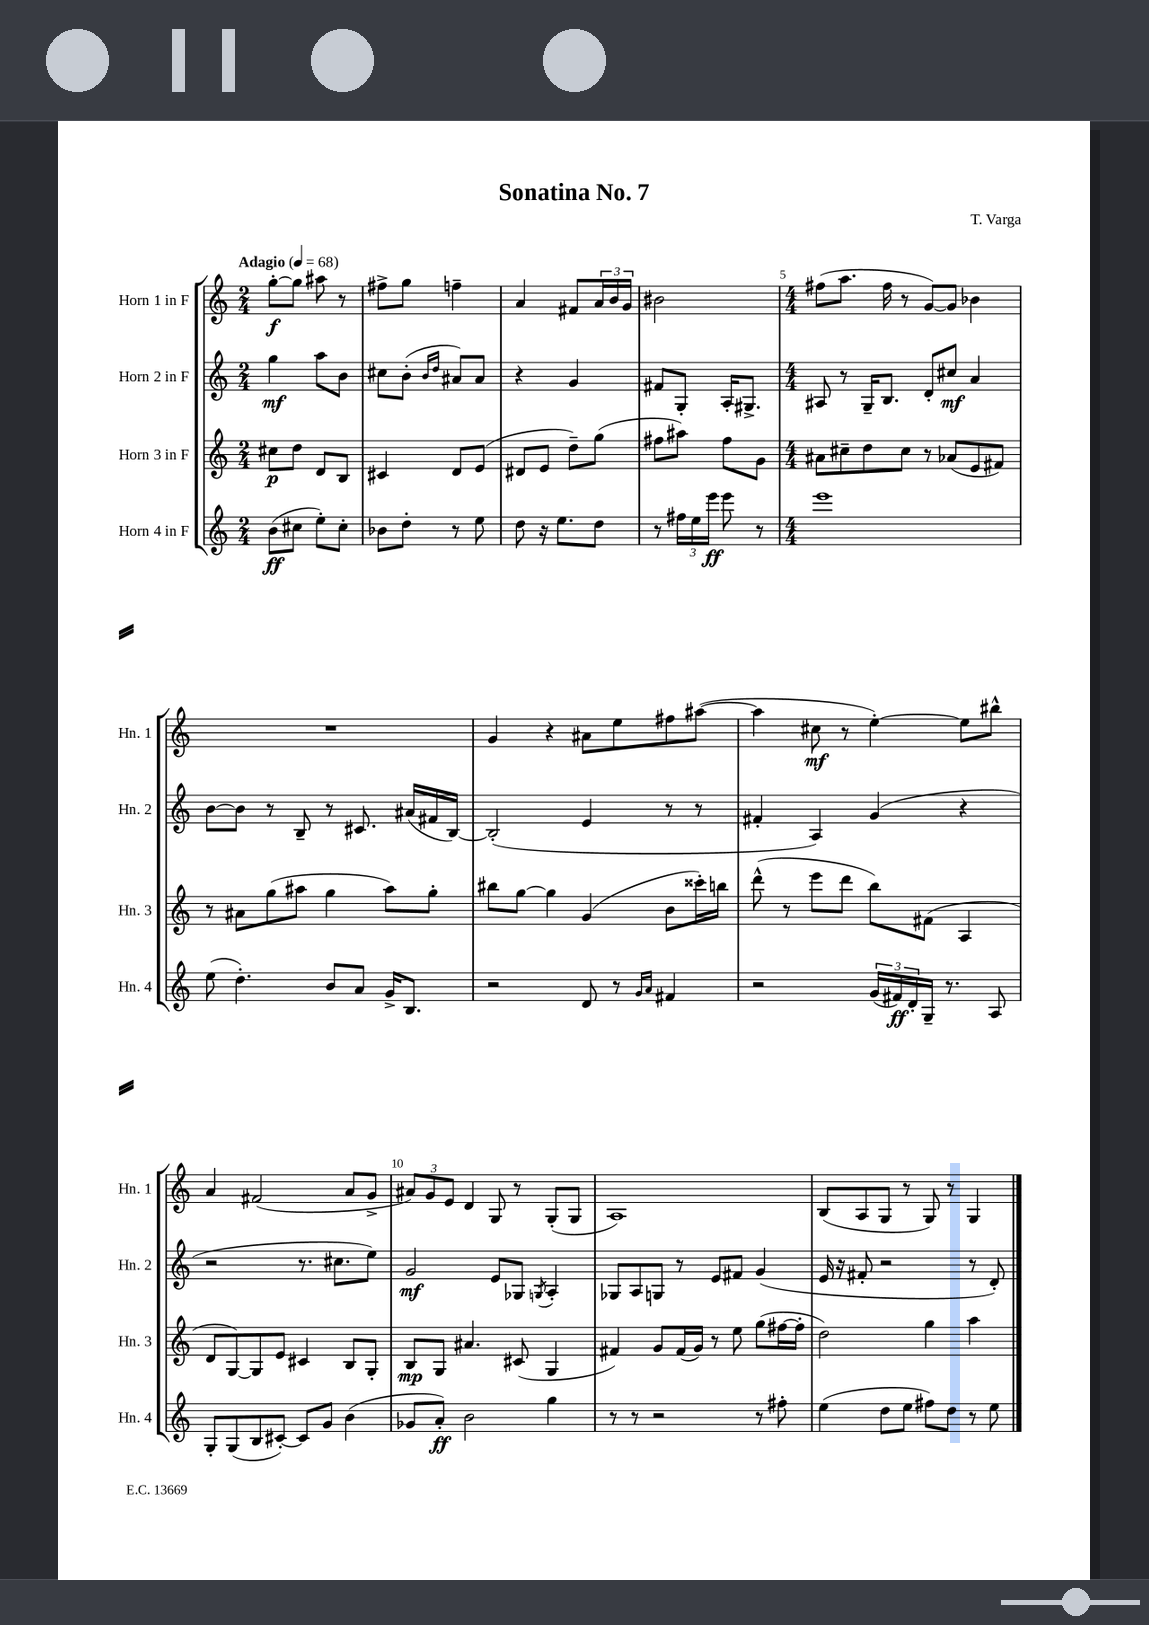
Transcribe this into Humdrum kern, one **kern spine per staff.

**kern	**kern	**kern	**kern
*staff4	*staff3	*staff2	*staff1
*clefG2	*clefG2	*clefG2	*clefG2
*k[]	*k[]	*k[]	*k[]
*M2/4	*M2/4	*M2/4	*M2/4
*MM68	*MM68	*MM68	*MM68
(8b	8cc#	4gg	[8gg'
8cc#	8dd	.	8gg]
8ee')	8d	8aa	8aa#
8cc#'	8B	8b	8r
=	=	=	=
8b-	4c#	8cc#	8ff#^
8dd'	.	(8b'	8gg
.	.	16qqb	.
.	.	16qqdd	.
8r	8d	8a#)	4ff~
8ee	(8e	8a#	.
=	=	=	=
8dd	8d#	4r	4a
16r	8e	.	.
8.ee	.	.	.
.	8dd~)	4g	8f#
8dd	(8gg	.	24a
.	.	.	24b
.	.	.	24g
=	=	=	=
8r	8ff#	8f#	2b#
24ff#	8aa#)	8G'	.
24ee	.	.	.
24eee	.	.	.
8eee	8ff#	16A'	.
.	.	8.G#^	.
8r	8g	.	.
=	=	=	=
*M4/4	*M4/4	*M4/4	*M4/4
1eee	8a#	8A#	(8ff#
.	8cc#~	8r	8.aa
.	8dd	16G~	.
.	.	8.B	16ff#
.	8cc#	.	8r
.	8r	8d'	[8g)
.	(8a-	8cc#	8g]
.	8e	4a	4b-
.	8f#)	.	.
=	=	=	=
(8ee	8r	[8b	1r
4.dd')	8a#	8b]	.
.	(8gg	8r	.
.	8aa#	8B~	.
8b	4gg	8r	.
8a	.	8.c#	.
16g^	8aa#)	.	.
8.B	.	(16a#	.
.	8gg'	16f#	.
.	.	[16B)	.
=	=	=	=
2r	8bb#	(2B']	4g
.	[8gg	.	.
.	4gg]	.	4r
8d	(4g	4e	8a#
8r	.	.	8ee
16qqg	.	.	.
16qqa	.	.	.
4f#	8b	8r	8ff#
.	16ccc##')	8r	([8aa#
.	16bb	.	.
=	=	=	=
2r	(8ddd^^	4f#'	4aa#]
.	8r	.	.
.	8eee	4A)	8cc#
.	8ddd	.	8r
(24g	8bb)	(4g	[4ee')
24f#)	.	.	.
24d'	.	.	.
16G~	(8f#	.	.
8.r	.	.	.
.	4A	4r	8ee]
8A	.	.	8bb#^^
=	=	=	=
8G'	8d	2r	4a
(8G	[8G)	.	.
8B	8G]	.	(2f#
[8c#')	8e	.	.
8c#]	4c#	8.r	.
8g	.	.	.
.	.	8.cc#	.
(4b	8B	.	8a
.	8G'	8ee)	8g^
=	=	=	=
8g-	8B	2g	12a#)
.	.	.	12g
8a')	8G	.	.
.	.	.	12e
2b	4.a#	.	4d
.	.	8e	8G
.	(8c#	8G-	8r
.	.	8qG	.
4gg	4G	4A'	(8G'
.	.	.	8G
=	=	=	=
8r	4f#)	8G-	1A)
8r	.	8A	.
2r	8g	8G	.
.	(16f#	8r	.
.	16g)	.	.
.	8r	8e	.
.	8ee	8f#	.
8r	(8gg	(4g	.
8ff#'	[16ff#	.	.
.	16ff#']	.	.
=	=	=	=
(4ee	2dd)	16e	(8B
.	.	16r	.
.	.	8f#'	8A
8dd	.	2r	8G
8ee	.	.	8r
8ff#)	4gg	.	8G)
8dd	.	.	8r
8r	4aa	8r	4G
8ee	.	8d')	.
==	==	==	==
*-	*-	*-	*-
